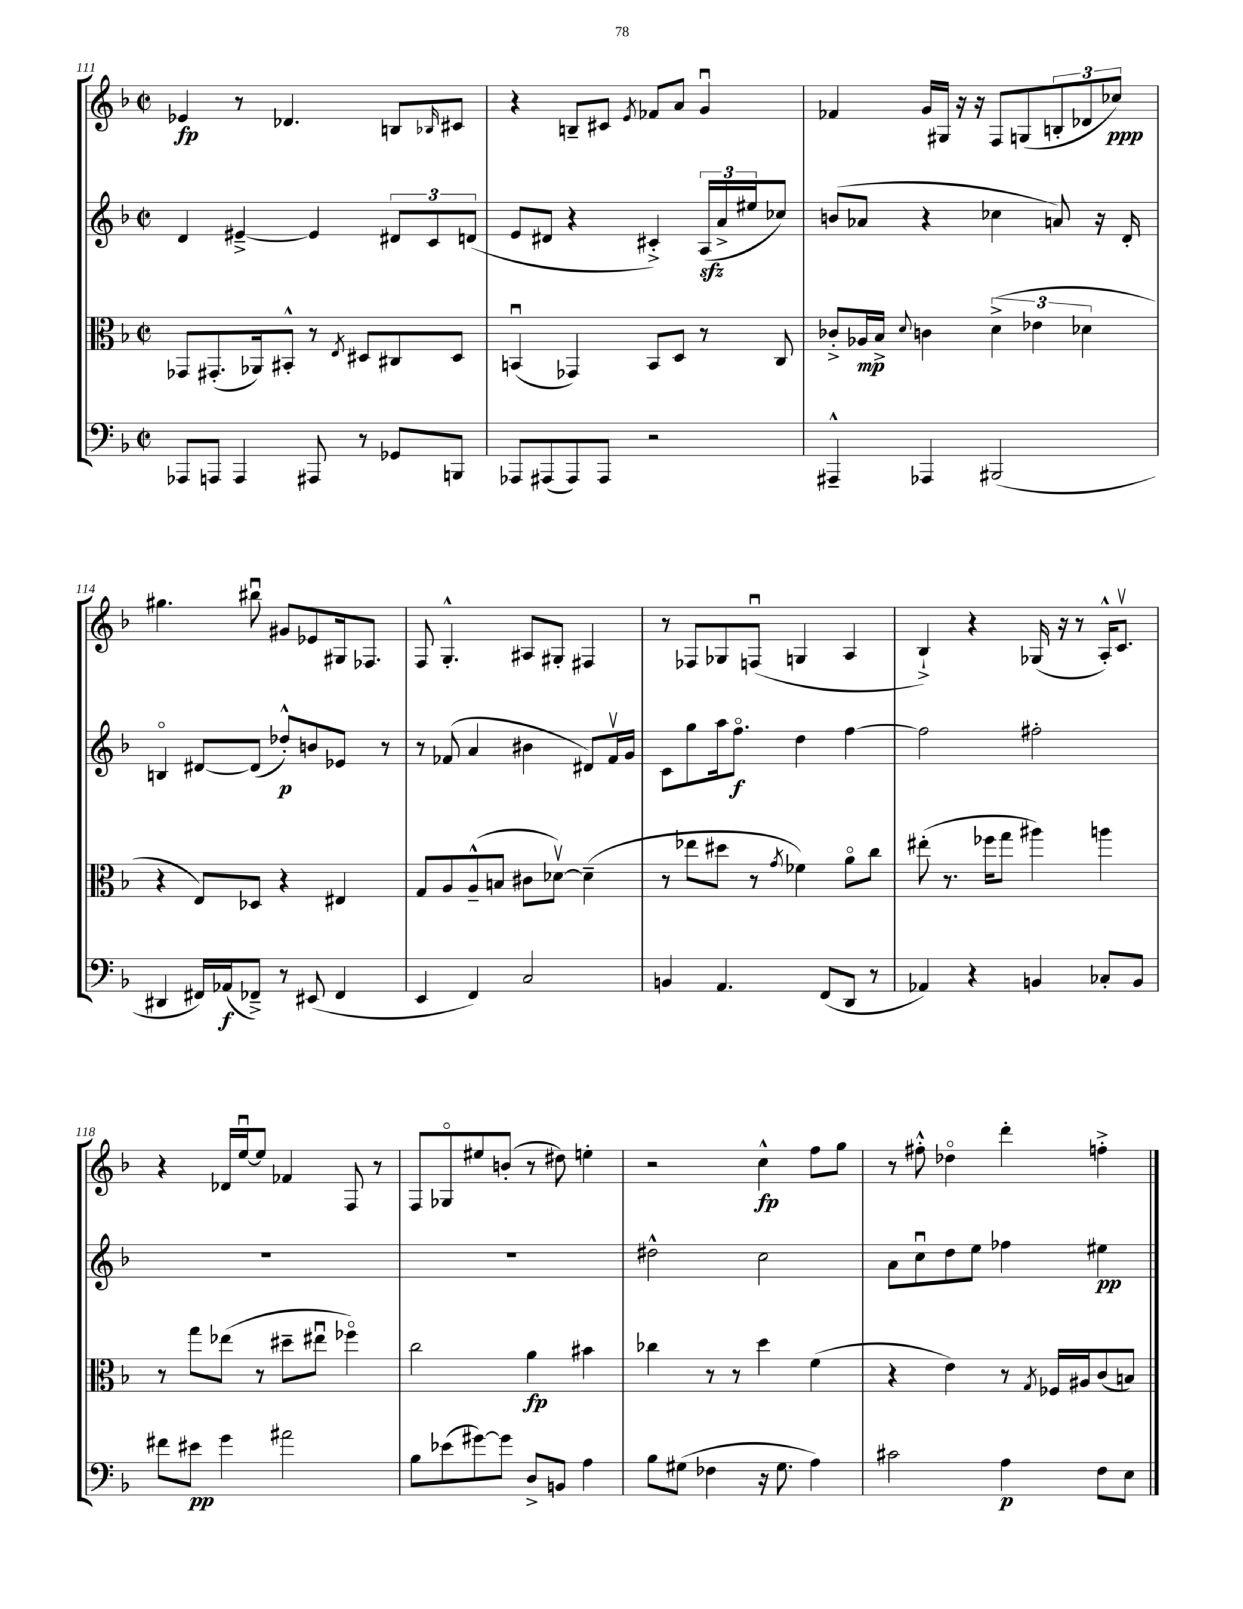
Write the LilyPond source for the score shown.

<<
\new StaffGroup <<
\new Staff = "s0" {
    \clef treble \key f \major \defaultTimeSignature \time 2/2
    ees'4\fp r8 des'4. b8 \grace { bes16 } cis'8 |
    r4 b8-- cis'8 \acciaccatura { e'8 } fes'8 a'8 g'4\downbow |
    fes'4 g'16 gis16 r16 r16 f8 g8( \tuplet 3/2 { b8-. des'8 ces''8\ppp) } |
    gis''4. bis''8\downbow gis'8 ees'8 gis16 fes8. |
    f8 g4.-.-^ ais8 gis8-. fis4 |
    r8 fes8 ges8 f8\downbow( g4 a4 |
    bes4-!->) r4 ges16( r16 r8 a16-.-^) c'8.\upbow |
    r4 des'16 e''16~\downbow e''8 fes'4 f8 r8 |
    f8 ges8\flageolet eis''8 b'8-.( r8 dis''8) e''4-. |
    r2 c''4-^\fp f''8 g''8 |
    r8 fis''8-.-^ des''4\flageolet d'''4-. f''4-.-> \bar "|." |
}
\new Staff = "s1" {
    \clef treble \key f \major \defaultTimeSignature \time 2/2
    d'4 eis'4~---> eis'4 \tuplet 3/2 { dis'8 c'8 d'8( } |
    e'8 dis'8 r4 cis'4-.->) \tuplet 3/2 { a16\sfz( a'16-> eis''16 } ces''8) |
    b'8( aes'8 r4 ces''4 a'8) r16 d'16-. |
    b4\flageolet dis'8~ dis'8( des''8-.-^\p) b'8 ees'8 r8 |
    r8 fes'8( a'4 bis'4 dis'8) fes'16\upbow g'16 |
    c'8 g''8 a''16 f''8.\flageolet\f d''4 f''4~ |
    f''2 fis''2-. |
    R1 |
    R1 |
    dis''2-^ c''2 |
    a'8 c''8\downbow d''8 e''8 fes''4 eis''4\pp \bar "|." |
}
\new Staff = "s2" {
    \clef alto \key f \major \defaultTimeSignature \time 2/2
    ges,8 gis,8.-.( aes,16) bis,8-.-^ r8 \acciaccatura { e8 } dis8 cis8 dis8 |
    b,4\downbow( ges,4) b,8 d8 r8 c8 |
    ces'8-.-> aes16\mp bes16-> \appoggiatura { d'8 } c'4 \tuplet 3/2 { d'4->( ees'4 des'4 } |
    r4 e8) des8 r4 eis4 |
    g8 a8 a8---^( b8 cis'8 des'8~\upbow) des'4--( |
    r8 ees''8 dis''8 r8 \acciaccatura { g'8 } fes'4) a'8\flageolet c''8 |
    eis''8-.( r8. fes''16 g''8 ais''4) a''4 |
    r8 g''8 ees''8( r8 dis''8-- eis''8\downbow fes''4\flageolet) |
    c''2 a'4\fp bis'4 |
    ces''4 r8 r8 d''4 f'4( |
    r4 e'4) r8 \acciaccatura { g8 } fes16 ais16 c'8( b8) \bar "|." |
}
\new Staff = "s3" {
    \clef bass \key f \major \defaultTimeSignature \time 2/2
    aes,,8 a,,8 a,,4 ais,,8 r8 ges,8 b,,8 |
    aes,,8 ais,,8( ais,,8) ais,,8 r2 |
    ais,,4---^ aes,,4 bis,,2( |
    dis,4 fis,16) aes,16\f( fes,8--->) r8 eis,8( fes,4 |
    e,4 f,4) c2 |
    b,4 a,4. f,8( d,8 r8 |
    aes,4) r4 b,4 ces8-. b,8 |
    fis'8 eis'8\pp g'4 ais'2 |
    bes8 ees'8( gis'8~) gis'8 d8-> b,8 a4 |
    bes8 gis8( fes4 r16 gis8. a4) |
    cis'2 a4\p f8 e8 \bar "|." |
}
>>
>>
\layout { \context { \Score currentBarNumber = #111 } }
